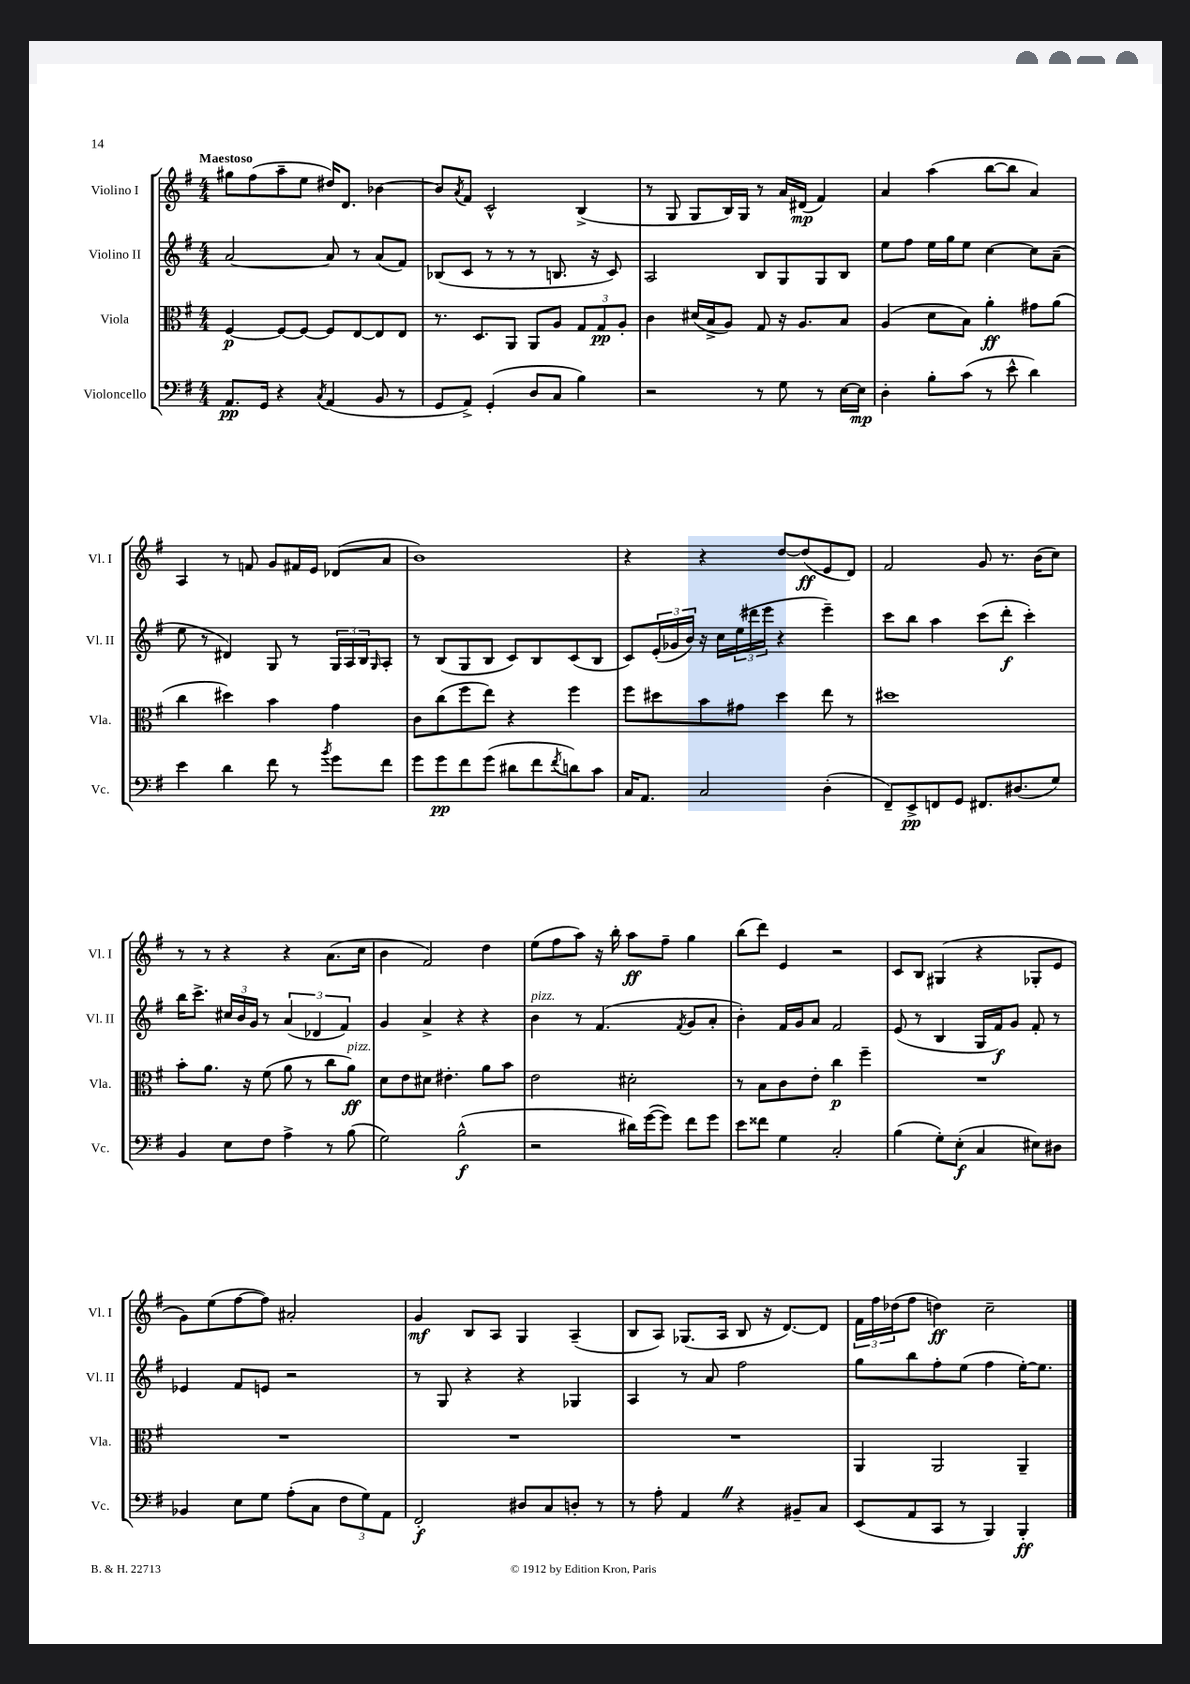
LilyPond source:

<<
\new StaffGroup <<
\new Staff = "s0" \with { instrumentName = "Violino I" shortInstrumentName = "Vl. I" } {
    \clef treble \key g \major \numericTimeSignature \time 4/4 \tempo "Maestoso"
    gis''8 fis''8( a''8-- e''8 dis''16) d'8. bes'4~ |
    bes'8 \acciaccatura { a'8 } fis'8 c'2-^ b4->( |
    r8 g8 g8 b16) g16 r8 a'16 dis'16\mp( fis'4) |
    a'4 a''4( b''8~ b''8 a'4) |
    a4 r8 f'8 g'8 fis'16 e'16 des'8( a'8 |
    b'1) |
    r4 r4 d''8~ d''8\ff( e'8 d'8) |
    fis'2 g'8 r8. b'16( c''8) |
    r8 r8 r4 r4 a'8.( c''16 |
    b'4 fis'2) d''4 |
    e''8( fis''8 a''8) r16 b''16-. a''8\ff fis''8-- g''4 |
    b''8( d'''8) e'4 r2 |
    c'8 b8 gis4( r4 ges8-. e'8 |
    g'8) e''8( fis''8~ fis''8) ais'2-. |
    g'4\mf b8 a8 g4 a4--( |
    b8 a8) ges8.( a16 b8 r16 d'8.~) d'8 |
    \tuplet 3/2 { fis'16 fis''16 des''16( } fis''8 d''4\ff) c''2-- \bar "|." |
}
\new Staff = "s1" \with { instrumentName = "Violino II" shortInstrumentName = "Vl. II" } {
    \clef treble \key g \major \numericTimeSignature \time 4/4
    a'2~ a'8 r8 a'8( fis'8) |
    bes8( c'8 r8 r8 r8 b8. r16 c'8) |
    a2 b8 g8 g8 b8 |
    e''8 fis''8 e''16 g''16 e''8 c''4~ c''8 a'8--( |
    e''8 r8 dis'4) g8 r8 \tuplet 3/2 { g16 a16 b16 } \grace { g16 } a8-. |
    r8 b8( g8 b8 c'8) b8 c'8( b8 |
    c'8) \tuplet 3/2 { e'16-.( ges'16 b'16) } r16 c''16 \tuplet 3/2 { e''16( dis'''16 e'''16 } r4 e'''4--) |
    c'''8 b''8 a''4 c'''8( d'''8-.\f c'''4-.) |
    b''16 c'''8.-> \tuplet 3/2 { cis''16 b'16 g'16 } r8 \tuplet 3/2 { a'4( des'4 fis'4) } |
    g'4 a'4-> r4 r4 |
    b'4^\markup { \italic "pizz." } r8 fis'4.( \acciaccatura { fis'8 } g'8 a'8-. |
    b'4-.) fis'16 g'16 a'8 fis'2 |
    e'8( r8 b4 g16 fis'16\f) g'8 fis'8-. r8 |
    ees'4 fis'8 e'8 r2 |
    r8 g8 r4 r4 ges4 |
    a4 r8 a'8 fis''2 |
    g''8 b''8 fis''8-. e''8( fis''4 e''16~-.) e''8. \bar "|." |
}
\new Staff = "s2" \with { instrumentName = "Viola" shortInstrumentName = "Vla." } {
    \clef alto \key g \major \numericTimeSignature \time 4/4
    fis4~\p fis8~ fis8~ fis8 e8~ e8 e8 |
    r8. d8. a,8 a,8 a8 \tuplet 3/2 { g8 g8\pp a8-. } |
    c'4 dis'16( b16-> a8) g8 r16 a8. b8 |
    a4( d'8 b8) a'4-.\ff gis'8 a'8( |
    c''4 dis''4) b'4 g'4 |
    c'8 c''8( fis''8 e''8) r4 fis''4 |
    fis''8 dis''8 b'8 gis'8 dis''4 e''8 r8 |
    dis''1 |
    b'8-. a'8. r16 fis'8( a'8 r8 c''8 a'8\ff^\markup { \italic "pizz." }) |
    d'8 e'8 dis'8 eis'4.-. a'8 b'8 |
    e'2 dis'2-. |
    r8 b8 c'8 e'8-. c''4\p fis''4-- |
    R1 |
    R1 |
    R1 |
    R1 |
    a,4 a,2 a,4-- \bar "|." |
}
\new Staff = "s3" \with { instrumentName = "Violoncello" shortInstrumentName = "Vc." } {
    \clef bass \key g \major \numericTimeSignature \time 4/4
    a,8.\pp g,16 r4 \acciaccatura { c8 } a,4( b,8 r8 |
    g,8 a,8->) g,4-.( d8 c8 b4) |
    r2 r8 g8 r8 e16~ e16\mp |
    d4-. b8-. c'8( r8 e'8-^ d'4) |
    e'4 d'4 fis'8 r8 \acciaccatura { b'8 } g'8 fis'8 |
    g'8 g'8\pp fis'8 g'8( dis'8 fis'8 \acciaccatura { fis'8 } d'8) c'8 |
    c16 a,8. c2 d4-.( |
    fis,8--) e,8->\pp f,8 g,8 fis,8. dis8.( g8) |
    b,4 e8 fis8 a4-> r8 b8( |
    g2) b2-^\f( |
    r2 dis'16) g'16~( g'8) fis'8 g'8 |
    e'8 fisis'8 g4 c2-. |
    b4( g8-.) e8-.\f( c4 eis8) dis8 |
    bes,4 e8 g8 a8-.( c8 \tuplet 3/2 { fis8 g8) a,8 } |
    fis,2-.\f dis8 c8 d8-. r8 |
    r8 a8-. a,4 \once \override BreathingSign.text = \markup { \musicglyph "scripts.caesura.straight" } \breathe r4 bis,8-- c8 |
    e,8( a,8 c,8 r8 b,,4) b,,4-.\ff \bar "|." |
}
>>
>>
\layout { \context { \Score \remove "Bar_number_engraver" } }
